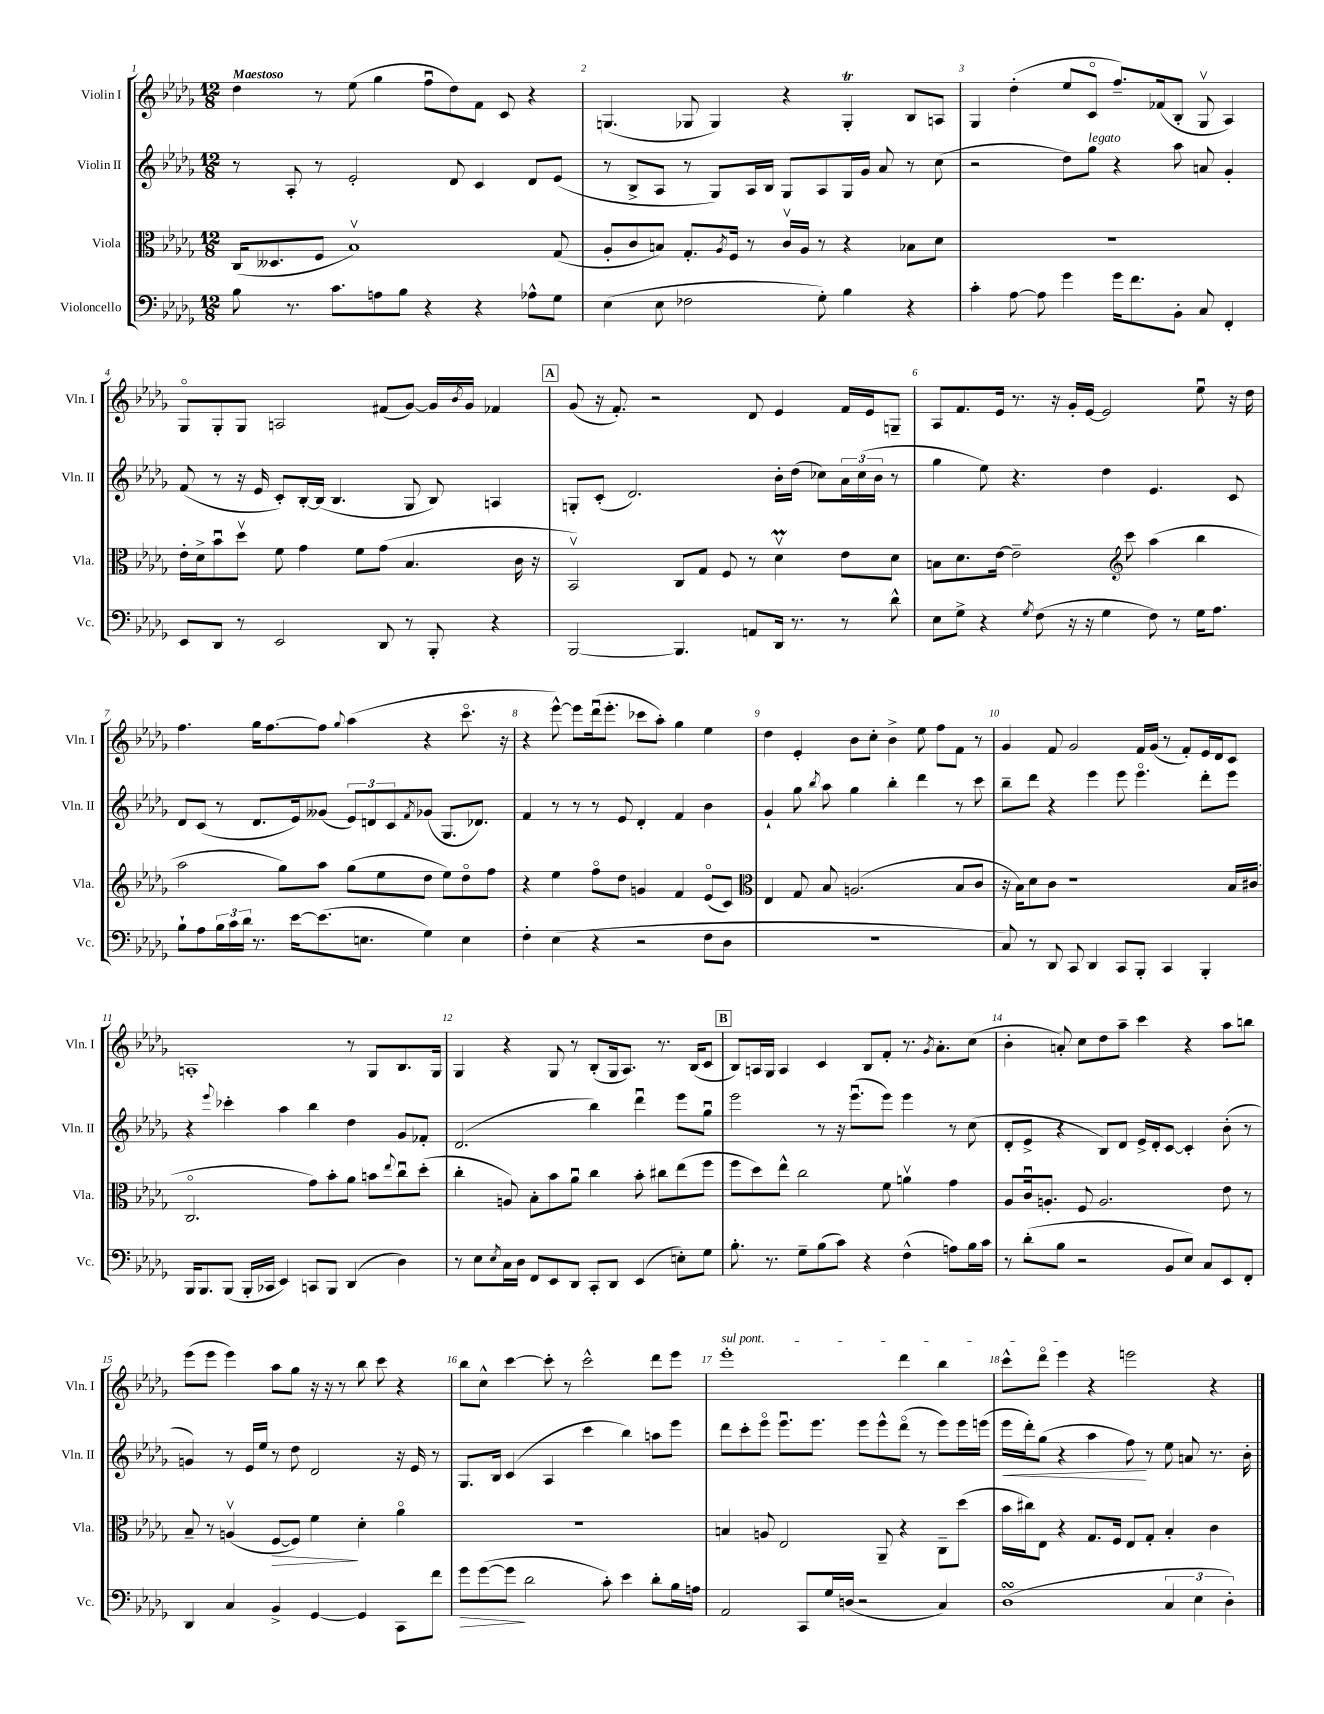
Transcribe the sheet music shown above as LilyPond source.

<<
\new StaffGroup <<
\new Staff = "s0" \with { instrumentName = "Violin I" shortInstrumentName = "Vln. I" } {
    \clef treble \key des \major \numericTimeSignature \time 12/8 \tempo "Maestoso"
    des''4 r8 ees''8( ges''4 f''8\downbow des''8) f'8 c'8 r4 |
    g4.( ges8 ges4) r4 ges4-.\trill bes8 a8 |
    ges4 des''4-.( ees''8 c'8\flageolet f''8.--) fes'16( bes8-. ges8\upbow aes4) |
    ges8\flageolet ges8-. ges8 a2 fis'8( ges'8~) ges'16 \acciaccatura { bes'8 } ges'16 fes'4 |
    \mark \markup { \box "A" } ges'8( r16 f'8.-.) r2 des'8 ees'4 f'16 ees'16 g8-- |
    aes8 f'8. ees'16 r8. r16 ges'16-. ees'16~ ees'2 ees''8\downbow r16 des''16 |
    f''4. ges''16 f''8.~ f''8 \appoggiatura { ges''8 } aes''4( r4 c'''8.\flageolet r16 |
    r4 ees'''8~-^) ees'''8 des'''16\downbow( ees'''8.-. ces'''8 aes''8-.) ges''4 ees''4 |
    des''4 ees'4-. bes'8 c''8-. bes'4-> ees''8 f''8 f'8 r8 |
    ges'4 f'8 ges'2 f'16 ges'16( r8 f'8-.) ees'16 des'16 c'8 |
    a1-. r8 ges8 bes8. ges16 |
    ges4 r4 ges8 r8 bes8-.( ges16 aes8.) r8. bes16( c'8 |
    \mark \markup { \box "B" } bes8) a16 ges16 a4 c'4 bes8 f'8-. r8. \acciaccatura { ges'8 } aes'8.-. c''8( |
    bes'4-. a'8-.) c''8 des''8 aes''8-- c'''4 r4 aes''8 b''8 |
    ees'''8( ees'''8 ees'''4) aes''8 ges''8 r16 r16 r8 bes''8 c'''8 r4 |
    bes''8 c''8-^ c'''4~ c'''8-. r8 c'''2-^ des'''8 ees'''8 |
    \once \override TextSpanner.bound-details.left.text = \markup { \italic "sul pont." } ees'''1-.\startTextSpan des'''4 bes''4 |
    c'''8-^ des'''8\flageolet ees'''4\stopTextSpan r4 e'''2 r4 \bar "|." |
}
\new Staff = "s1" \with { instrumentName = "Violin II" shortInstrumentName = "Vln. II" } {
    \clef treble \key des \major \numericTimeSignature \time 12/8
    r8 aes8-. r8 ees'2-. des'8 c'4 des'8 ees'8( |
    r8 bes8-> aes8 r8 ges8) aes16 bes16 ges8 aes8 ges16 ges'16 aes'8 r8 c''8( |
    r2 des''8) ges''8^\markup { \italic "legato" } r4 aes''8 a'8 ges'4-. |
    f'8( r8 r16 ees'16 c'8-.) bes16~-. bes16( bes4. ges8 bes8) a4 |
    \mark \markup { \box "A" } g8-. c'8-.( des'2.) bes'16-. des''16( ces''8) \tuplet 3/2 { aes'16 ces''16( bes'16 } r8 |
    ges''4 ees''8) r4. des''4 ees'4. c'8 |
    des'8 c'8( r8 des'8. ees'16) geses'8( \tuplet 3/2 { ees'8) d'8 c'8 } \acciaccatura { f'8 } ges'8( ges8. des'8.) |
    f'4 r8 r8 r8 ees'8 des'4-. f'4 bes'4 |
    ges'4-! ges''8 \acciaccatura { bes''8 } aes''8 ges''4 bes''4-. des'''4 r8 c'''8 |
    bes''8-- des'''8 r4 ees'''4 ees'''8 ees'''4.\flageolet des'''8-. ees'''8 |
    r4 \appoggiatura { ees'''8 } ces'''4-. aes''4 bes''4 des''4 ges'8 fes'8-. |
    des'2.( bes''4) des'''4\downbow ees'''8 ges''8\downbow |
    \mark \markup { \box "B" } ees'''2 r8 r16 ees'''8.\downbow( ees'''8) ees'''4 r8 c''8( |
    des'8-. ees'8-> r4 bes8) des'8 ees'16-> des'16-. c'8~ c'4-. bes'8-.( r8 |
    g'4) r8 ees'16 ees''16 r8 des''8 des'2 r16 ees'16 r8 |
    ges8. bes16 c'4( aes4 c'''4 bes''4) a''8 ees'''8 |
    des'''8 c'''8-. ees'''8\flageolet ees'''8.\downbow ees'''8. ees'''8 ees'''8-^ des'''8\flageolet( r8 ees'''8) ees'''16 e'''16( |
    ees'''16\< des'''16-.) ges''8( r4 aes''4 f''8\!) r8 ees''8 a'8 r8. bes'16-. \bar "|." |
}
\new Staff = "s2" \with { instrumentName = "Viola" shortInstrumentName = "Vla." } {
    \clef alto \key des \major \numericTimeSignature \time 12/8
    c16( deses8. f8 bes1\upbow) ges8( |
    aes8-. c'8 b8) ges8.-. \acciaccatura { aes8 } f16 r8 c'16\upbow aes16 r8 r4 bes8 des'8 |
    R1. |
    ees'16-. des'16-> bes'8\downbow des''8\upbow f'8 ges'4 f'8 ges'8( bes4. c'16 r16 |
    \mark \markup { \box "A" } bes,2\upbow) c8 ges8 f8 r8 des'4\upbow\prall ees'8 des'8 |
    b8 des'8. ees'16~ ees'2-- \clef treble c'''8 aes''4( bes''4 |
    aes''2 ges''8) aes''8 ges''8( ees''8 des''8 ees''8) des''8\flageolet f''8 |
    r4 ees''4 f''8\flageolet des''8 g'4 f'4 ees'8\flageolet( c'8) |
    \clef alto ees4 ges8 bes8 a2.( bes8 c'8 |
    r16 bes16) des'8 c'8 r1 bes16 cis'16( |
    c2.\flageolet ges'8) bes'8-. aes'8 b'8 \appoggiatura { ees''8 } c''8\downbow des''8-.( |
    c''4-. a8) bes8-. bes'8 aes'8\downbow c''4 bes'8-. cis''8 ees''8( f''8 |
    \mark \markup { \box "B" } f''8 des''8) ees''8-^ c''2 f'8 a'4\upbow ges'4 |
    aes8 c'16\downbow a8.-. f8 a2. ees'8 r8 |
    bes8-- r8 a4\upbow( f8~\> f8) f'4\! des'4-. aes'4\flageolet |
    R1. |
    b4 a8 ees2 aes,8-- r4 c8-- des''8( |
    bes'16 cis''16) ees8 r4 ges8. f16 ees8 ges8-. bes4-. c'4 \bar "|." |
}
\new Staff = "s3" \with { instrumentName = "Violoncello" shortInstrumentName = "Vc." } {
    \clef bass \key des \major \numericTimeSignature \time 12/8
    bes8 r8. c'8. a8 bes8 r4 r4 aes8-^ ges8 |
    ees4( ees8 fes2 ges8-.) bes4 r4 |
    c'4-. aes8~ aes8 ges'4 ges'16 f'8. bes,8-. c8 f,4-. |
    ees,8 des,8 r8 ees,2 des,8 r8 bes,,8-. r4 |
    \mark \markup { \box "A" } bes,,2~ bes,,4. a,8 des,16 r8. r8 des'8-^ |
    ees8 ges8-> r4 \acciaccatura { ges8 } f8( r16 r16 ges4 f8) r8 ges16 aes8. |
    bes8-! aes8 \tuplet 3/2 { bes16 c'16 des'16 } r8. ees'16~ ees'8.( e8. ges4) e4 |
    f4-. ees4( r4 r2 f8 des8 |
    R1. |
    c8) r8 des,8 c,8 des,4 c,8 bes,,8-. c,4 bes,,4-. |
    bes,,16 bes,,8. bes,,8( bes,,16-. ces,16 ees,4) c,8 bes,,8 des,4( des4) |
    r8 ees8 \acciaccatura { ees8 } c16 des16 f,8 ees,8 des,8 c,8-. des,8 ees,4( e8-.) ges8 |
    \mark \markup { \box "B" } bes8.-. r8. ges8-- bes8( c'8) r4 f4-^( a8) bes16 c'16 |
    r8 des'8-.( bes8 r2 bes,8 ees8) c8 ees,8 f,8-. |
    des,4 c4 bes,4-> ges,4~ ges,4 c,8 f'8 |
    ges'8\> ges'8~( ges'8\! des'2 c'8-.) ees'4 des'8-. bes16 a16 |
    aes,2 c,8 ges16 d16( r2 c4) |
    des1\turn( \tuplet 3/2 { c4 ees4 des4-.) } \bar "|." |
}
>>
>>
\layout { \context { \Score \override BarNumber.break-visibility = ##(#f #t #t) barNumberVisibility = #all-bar-numbers-visible } }
